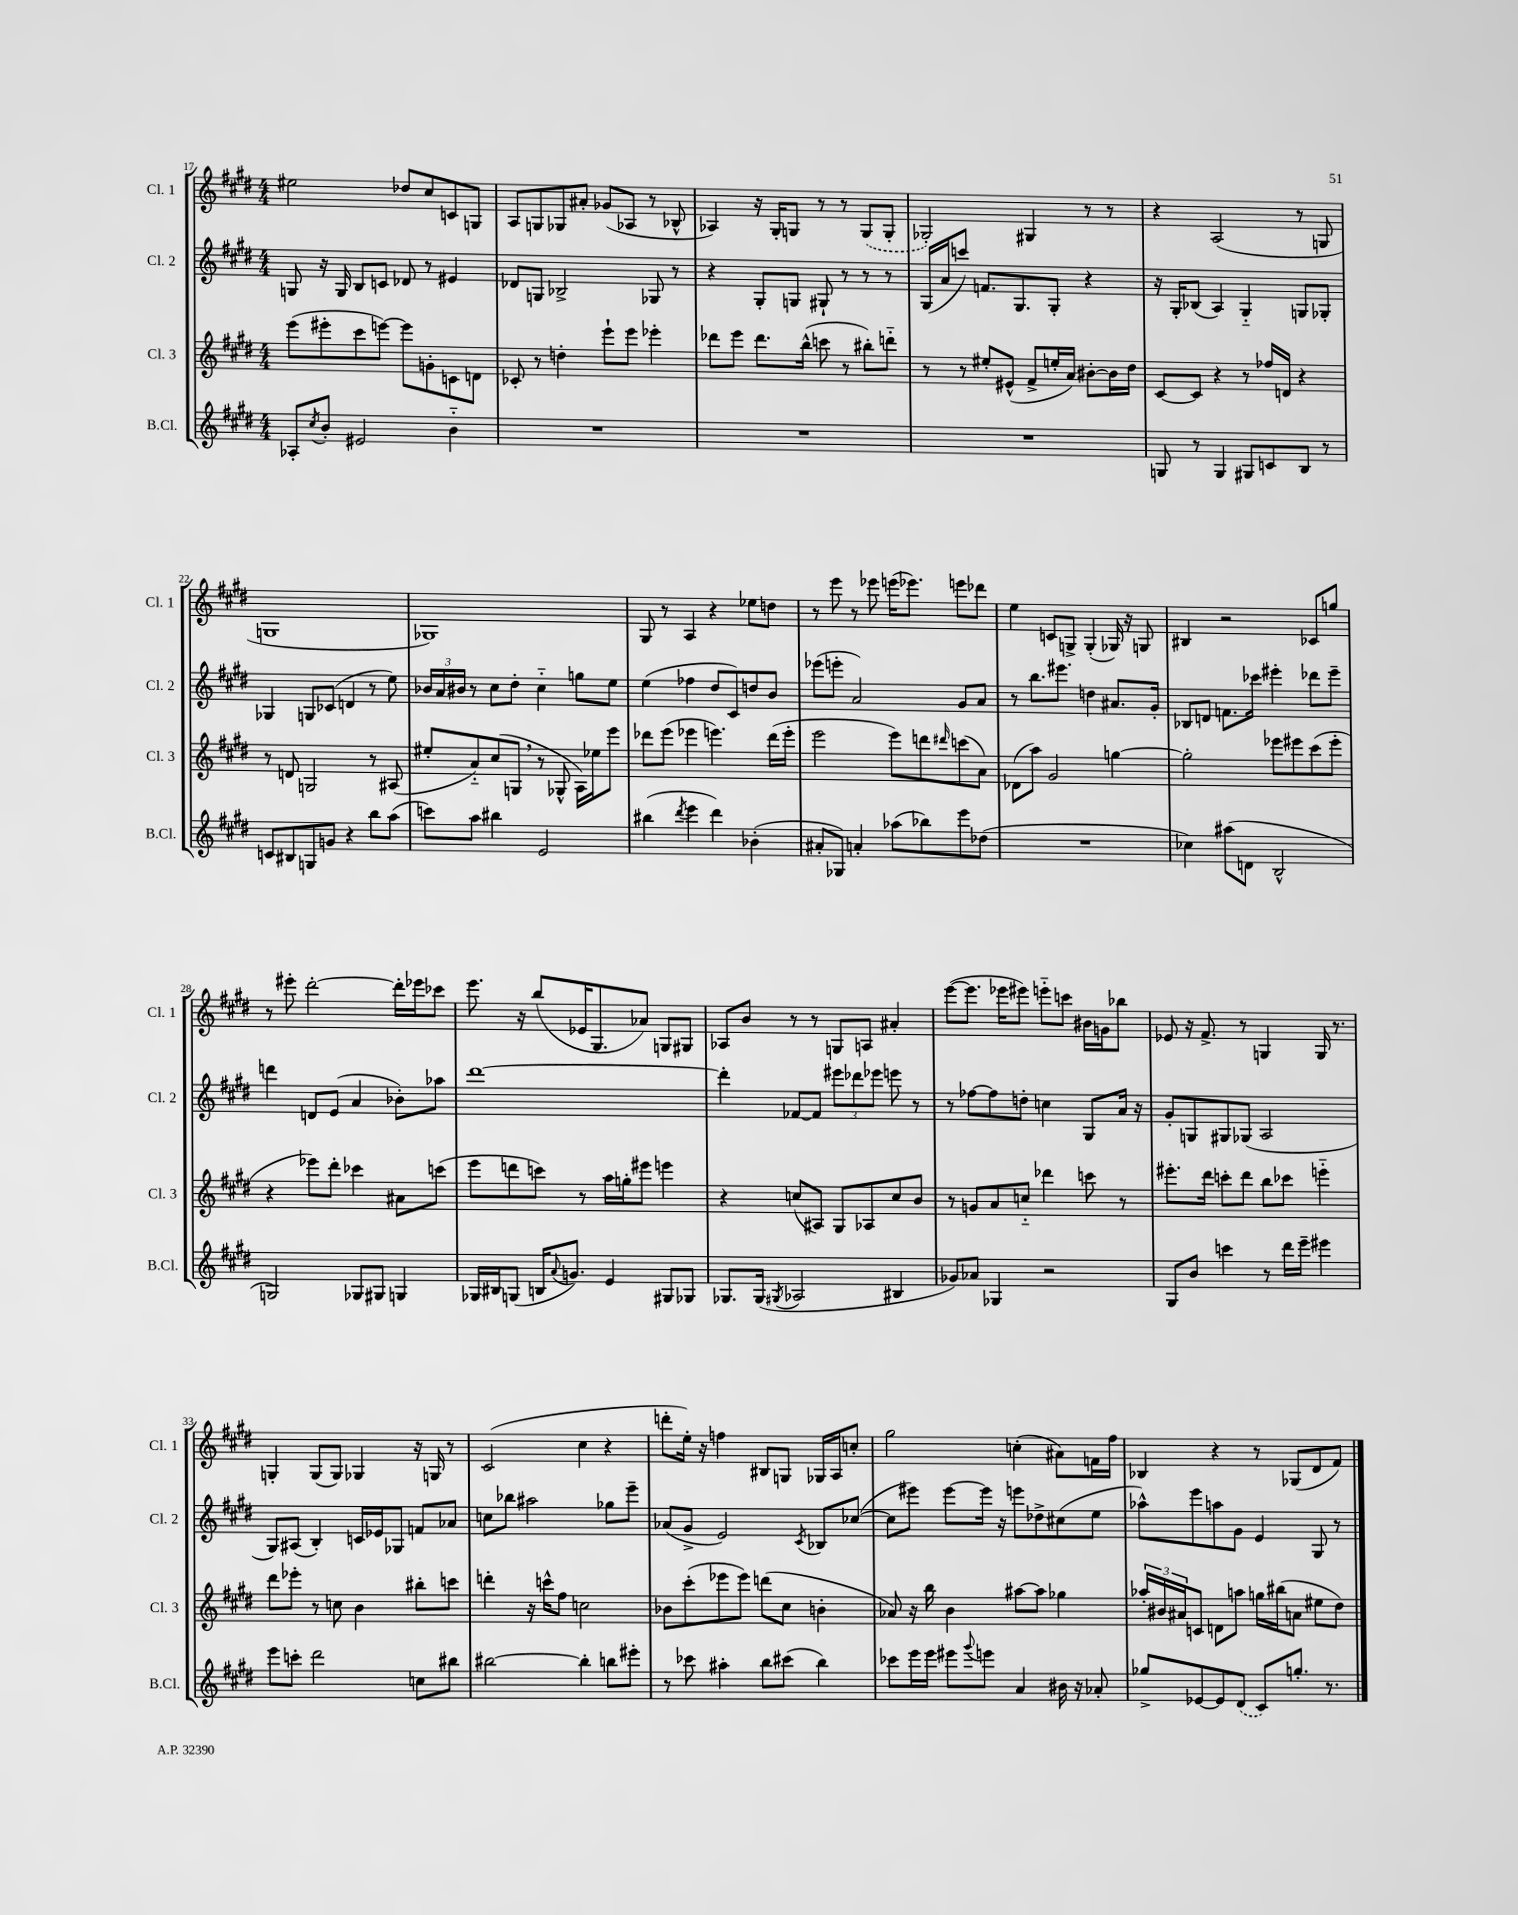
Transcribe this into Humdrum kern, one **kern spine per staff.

**kern	**kern	**kern	**kern
*staff4	*staff3	*staff2	*staff1
*clefG2	*clefG2	*clefG2	*clefG2
*k[f#c#g#d#]	*k[f#c#g#d#]	*k[f#c#g#d#]	*k[f#c#g#d#]
*M4/4	*M4/4	*M4/4	*M4/4
8A-'	(8eee	8G	2ee#
8qcc#	.	.	.
8b'	8eee#'	16r	.
.	.	16G	.
2e#	8ccc#	8B	.
.	[8eee)	8c	.
.	8eee]	8d-	8dd-
.	8g'	8r	8cc#
4b'~	8c	4e#	8c
.	8d	.	8G
=	=	=	=
1r	8c-'	8d-	8A
.	8r	8G	8G
.	4dd'	2B-^	8G-
.	.	.	8a#'
.	8eee`	.	(8g-
.	8eee	.	8A-
.	4eee-'	8G-	8r
.	.	8r	8B-^^
=	=	=	=
1r	8ddd-	4r	4A-)
.	8eee	.	.
.	8.ddd-	8G#'	16r
.	.	.	16G#'
.	.	8G	8G
.	(16bb^^	.	.
.	8ccc	8G#`	8r
.	8r	8r	8r
.	8bb#')	8r	(8G
.	8ddd'~	8r	8G'
=	=	=	=
1r	8r	(16G#	2G-')
.	.	16a	.
.	8r	8ccc)	.
.	8ee#'	8.f	.
.	(8e#^^	.	.
.	.	8.G#	.
.	8f#^	.	4G#
.	16ee'	8G#'	.
.	16a)	.	.
.	[8b#'	4r	8r
.	16b#]	.	8r
.	16dd#	.	.
=	=	=	=
8G	[8c#	16r	4r
.	.	16G#'	.
8r	8c#]	(8B-	.
4G	4r	4A)	(2A
8G#	8r	4G#'~	.
8c	16ff-	.	.
.	16d	.	.
8B	4r	8G	8r
8r	.	8G-'	8G
=	=	=	=
8c	8r	4G-	1G
8B#	8d	.	.
8G	2G	8G	.
8g	.	(8c-	.
4r	.	4d	.
8bb	8r	8r	.
(8aa	(8A#	8ee)	.
=	=	=	=
8ccc)	8ee#'	24b-	1G-)
.	.	24a	.
.	.	24b#	.
8aa	8a'~)	8r	.
4bb#	(8cc#	8cc#	.
.	8G	8dd#'	.
2e	8r	4cc#'~	.
.	8G-^^	.	.
.	16A)	8gg	.
.	16ee-	.	.
.	8eee	8ee	.
=	=	=	=
(4bb#	8ddd-	(4ee	8G#
.	(8eee	.	8r
8qddd#	.	.	.
4eee	4eee-	4ff-	4A
4ddd#)	4.eee)	8dd#	4r
.	.	8c#)	.
(4b-'	.	8dd	8ee-
.	(16ddd-	8b	8dd
.	16eee'	.	.
=	=	=	=
8a#'	2eee	(8eee-	8r
8G-)	.	8eee'	8eee
4a'	.	2a)	8r
.	.	.	8eee-
(8aa-	8eee)	.	(16eee
.	.	.	8.eee-)
8bb-)	8ddd	.	.
.	16qqddd#	.	.
8eee	(8ccc	8g#	8eee
(8dd-	8a)	8a	8ddd-
=	=	=	=
1r	(8d-	8r	4ee
.	8aa)	8.bb	.
.	2g#	.	8c
.	.	8.eee#	.
.	.	.	8G^
.	.	4dd	(4G'
.	[4gg	8.a#	16G-)
.	.	.	16r
.	.	.	8G
.	.	16g#'	.
=	=	=	=
4cc-)	2gg']	8B-	4B#
.	.	8d	.
(8aa#	.	8.f	2r
8d	.	.	.
.	.	16ccc-	.
2B^^	8eee-	4eee#'	.
.	8eee#	.	.
.	(8ccc#	8ddd-	8c-
.	8eee#'	8eee#~	8gg
=	=	=	=
2G)	4r	4ddd	8r
.	.	.	8eee#'
.	8eee-)	8d	[2ddd#'
.	8ddd#'	(8e	.
8G-	4ccc-	4a	.
8G#	.	.	.
4G	8a#	8b-')	16ddd#']
.	.	.	16eee-
.	(8ccc	8aa-	8ccc-
=	=	=	=
16G-	8eee	[1ddd#	8.eee
16B#	.	.	.
(8G	8ddd	.	.
.	.	.	16r
16B	8ccc)	.	(8bb
8qqa	.	.	.
8.g)	.	.	.
.	8r	.	16e-
.	.	.	8.G#
4e	16aa	.	.
.	16gg'	.	.
.	8eee#	.	8a-)
8G#	4eee	.	8G
8G-	.	.	8G#
=	=	=	=
8.G-	4r	4ddd#']	8A-
.	.	.	8b
(16G-	.	.	.
8qG#	.	.	.
2A-	(8cc	[8f-	8r
.	8A#)	8f-]	8r
.	8G#	12eee#	8G
.	.	12ddd-	.
.	8A-	.	8A
.	.	12eee-	.
4B#	8cc	8eee	4a#'
.	8b	8r	.
=	=	=	=
8g-)	8r	8r	([8eee
8a-	8g	[8ff-	8.eee]
4G-	8a	8ff-]	.
.	.	.	16eee-
.	8cc'~	8dd'	8eee#)
2r	4ddd-	4cc	8eee'~
.	.	.	8ccc
.	8ccc	8G#	16b#
.	.	.	16g
.	8r	16a	8bb-
.	.	16r	.
=	=	=	=
8G#	8.eee#'	8g#'	8e-
8b	.	8G	16r
.	16ddd#	.	8.f#^
4ccc	8ccc'	8G#	.
.	8ddd#	(8G-	8r
8r	8bb	2A	4G
16ddd#	8ccc-	.	.
16eee~	.	.	.
4eee#	4eee'~	.	16G
.	.	.	8.r
=	=	=	=
8eee	8ddd#	8G#)	4G'
8ccc'	8eee-'	(8A#	.
2ddd#	8r	4B')	(8G
.	8cc	.	8G)
.	4b	16c	4G-
.	.	16e-	.
.	.	8G-	.
8cc	8bb#'	8f	16r
.	.	.	16G
8bb#	8ccc	8a-	8r
=	=	=	=
[2bb#	4ddd'	8cc	(2c#
.	.	8bb-	.
.	16r	2aa#	.
.	16ccc^^	.	.
.	8ff#	.	.
4bb#']	2cc	.	4cc#
8bb	.	8gg-	4r
8eee#'	.	8eee~	.
=	=	=	=
8r	8b-	(8a-	8ddd'
8ccc-	(8ccc#'	8g#^	16ee')
.	.	.	16r
4aa#'	8eee-	2e)	4ff
.	8eee-)	.	.
8bb	(8ddd	.	8B#
(8ccc#	8cc#	.	8G
.	.	8qc#	.
4bb)	4b'	8B-	16G-
.	.	.	16A
.	.	([8cc-	8cc'
=	=	=	=
8ccc-	8a-)	8cc-]	2gg#
16eee	16r	8eee#)	.
16eee	16bb	.	.
8eee#	4b	[8eee#	.
8qqggg#	.	.	.
8eee	.	16eee#]	.
.	.	16r	.
4a	[8aa#	8eee	(4cc'
.	8aa#]	8dd-^	.
16b#	4gg-	(8cc#	8a#)
16r	.	.	.
8a-'	.	8ee	16f
.	.	.	16ff#
=	=	=	=
8gg-^	24aa-'	8aa-^^)	4B-
.	24b#	.	.
.	24a#	.	.
[8e-	8c	8eee	.
8e-]	8d	8aa	4r
(8d#	8aa	8g#	.
8c#)	16gg	4e	8r
.	(16bb#	.	.
8.gg'	8a	.	(8G-
.	8ee#	8G#	8d#
8.r	.	.	.
.	8dd#)	8r	8f#)
==	==	==	==
*-	*-	*-	*-
